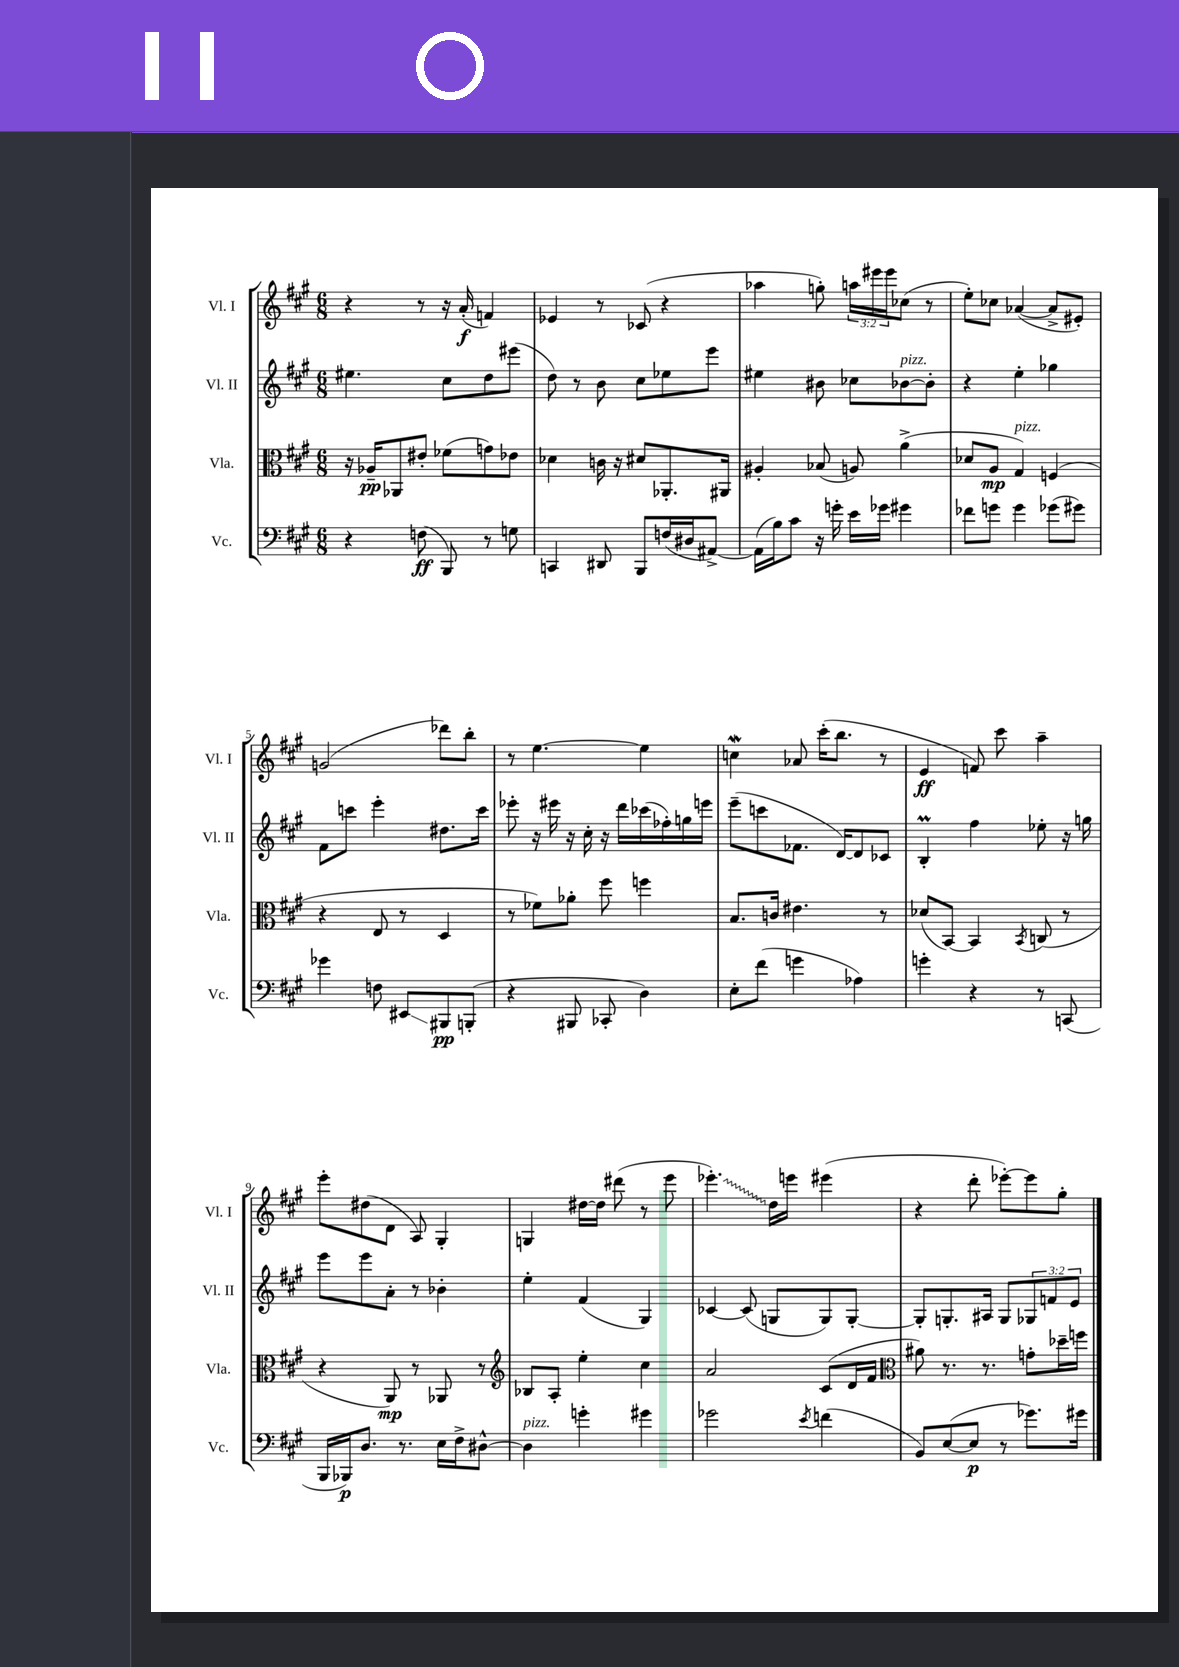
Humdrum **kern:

**kern	**kern	**kern	**kern
*staff4	*staff3	*staff2	*staff1
*clefF4	*clefC3	*clefG2	*clefG2
*k[f#c#g#]	*k[f#c#g#]	*k[f#c#g#]	*k[f#c#g#]
*M6/8	*M6/8	*M6/8	*M6/8
4r	16r	4.ee#	4r
.	16A-~	.	.
.	8AA-	.	.
(8F	8e#'	.	8r
8BBB)	(8f-	8cc#	16r
.	.	.	(16a'
8r	8g)	8dd	4f)
8G	8e-	(8eee#	.
=	=	=	=
4CC	4d-	8dd)	4e-
.	.	8r	.
8DD#	16c	8b	8r
.	16r	.	.
8BBB	8d#	8cc#	(8c-
(16F	8.AA-'	8ee-	4r
16D#	.	.	.
[8AA#^)	.	8eee	.
.	16AA#	.	.
=	=	=	=
(16AA#]	4A#'	4ee#	4aa-
16B)	.	.	.
8c#	.	.	.
16r	(8B-	8b#	8gg')
16g'	.	.	.
16e	8A)	8cc-	24aa
.	.	.	24eee#
16g-	.	.	.
.	.	.	24eee#
4g#	(4a^	[8b-	(8cc-
.	.	8b-']	8r
=	=	=	=
8f-	8d-	4r	8ee')
8g	8A	.	8cc-
4g	4G#)	4ee'	([4a-
(8g-	(4F	4gg-	8a-^]
8g#)	.	.	8e#')
=	=	=	=
4g-	4r	8f#	(2g
.	.	8ccc	.
8F	8E	4eee'	.
8EE#	8r	.	.
8BBB#	4D	8.dd#	8ddd-)
(8BBB'	.	.	8bb'
.	.	16ccc	.
=	=	=	=
4r	8r	8eee-'	8r
.	8f-)	16r	[4.ee
.	.	16eee#	.
8BBB#	8a-'	16r	.
.	.	16cc#'	.
8CC-'	8ff#	16r	.
.	.	16ddd	.
4D)	4ff	(16ccc-	4ee]
.	.	16ff-')	.
.	.	16gg	.
.	.	16eee	.
=	=	=	=
8E'	8.B	(8eee~	4cc
(8f#	.	8ccc	.
.	16c	.	.
4g	4.e#	8.f-	8a-
.	.	.	(16ccc#'
.	.	[16d)	8.bb
4A-)	.	8d]	.
.	8r	8c-	8r
=	=	=	=
4g'	(8d-	4B'	4e
.	[8BB)	.	.
4r	4BB]	4ff#	8f)
.	.	.	8ccc#
.	8qBB	.	.
8r	(8C	8ee-'	4aa~
(8CC	8r	16r	.
.	.	16gg	.
=	=	=	=
16BBB	4r	8eee	8eee'
16BBB-)	.	.	.
8.D	.	8eee	(8dd#
.	8AA)	8a'	8d
8.r	.	.	.
.	8r	8r	8A)
16E	8AA-	4b-'	4G#'
16F#^	.	.	.
[8D#^^	8r	.	.
=	=	=	=
*	*clefG2	*	*
4D#]	8B-	4ee'	4G
.	8A'	.	.
4g'	4ee'	(4f#	[16dd#
.	.	.	16dd#]
.	.	.	(8ddd#
4g#	4cc#	4G#)	8r
.	.	.	8eee
=	=	=	=
2g-	2a	[4c-	4.eee-')
.	.	(8c-]	.
.	.	8G	16dd
.	.	.	16eee
8qe	.	.	.
(4f	(8c#	8G)	(4eee#
.	16d	[8G'	.
.	16f#	.	.
=	=	=	=
*	*clefC3	*	*
8BB)	8a#)	8G']	4r
([8E	8.r	8.G'	.
8E]	.	.	8ddd'
.	8.r	16A#	.
8r	.	8G	[8eee-')
8.g-)	8g'	12G-	8eee-]
.	.	12f	.
.	16dd-~	.	8gg#'
.	.	12e	.
16g#	16ff	.	.
==	==	==	==
*-	*-	*-	*-
